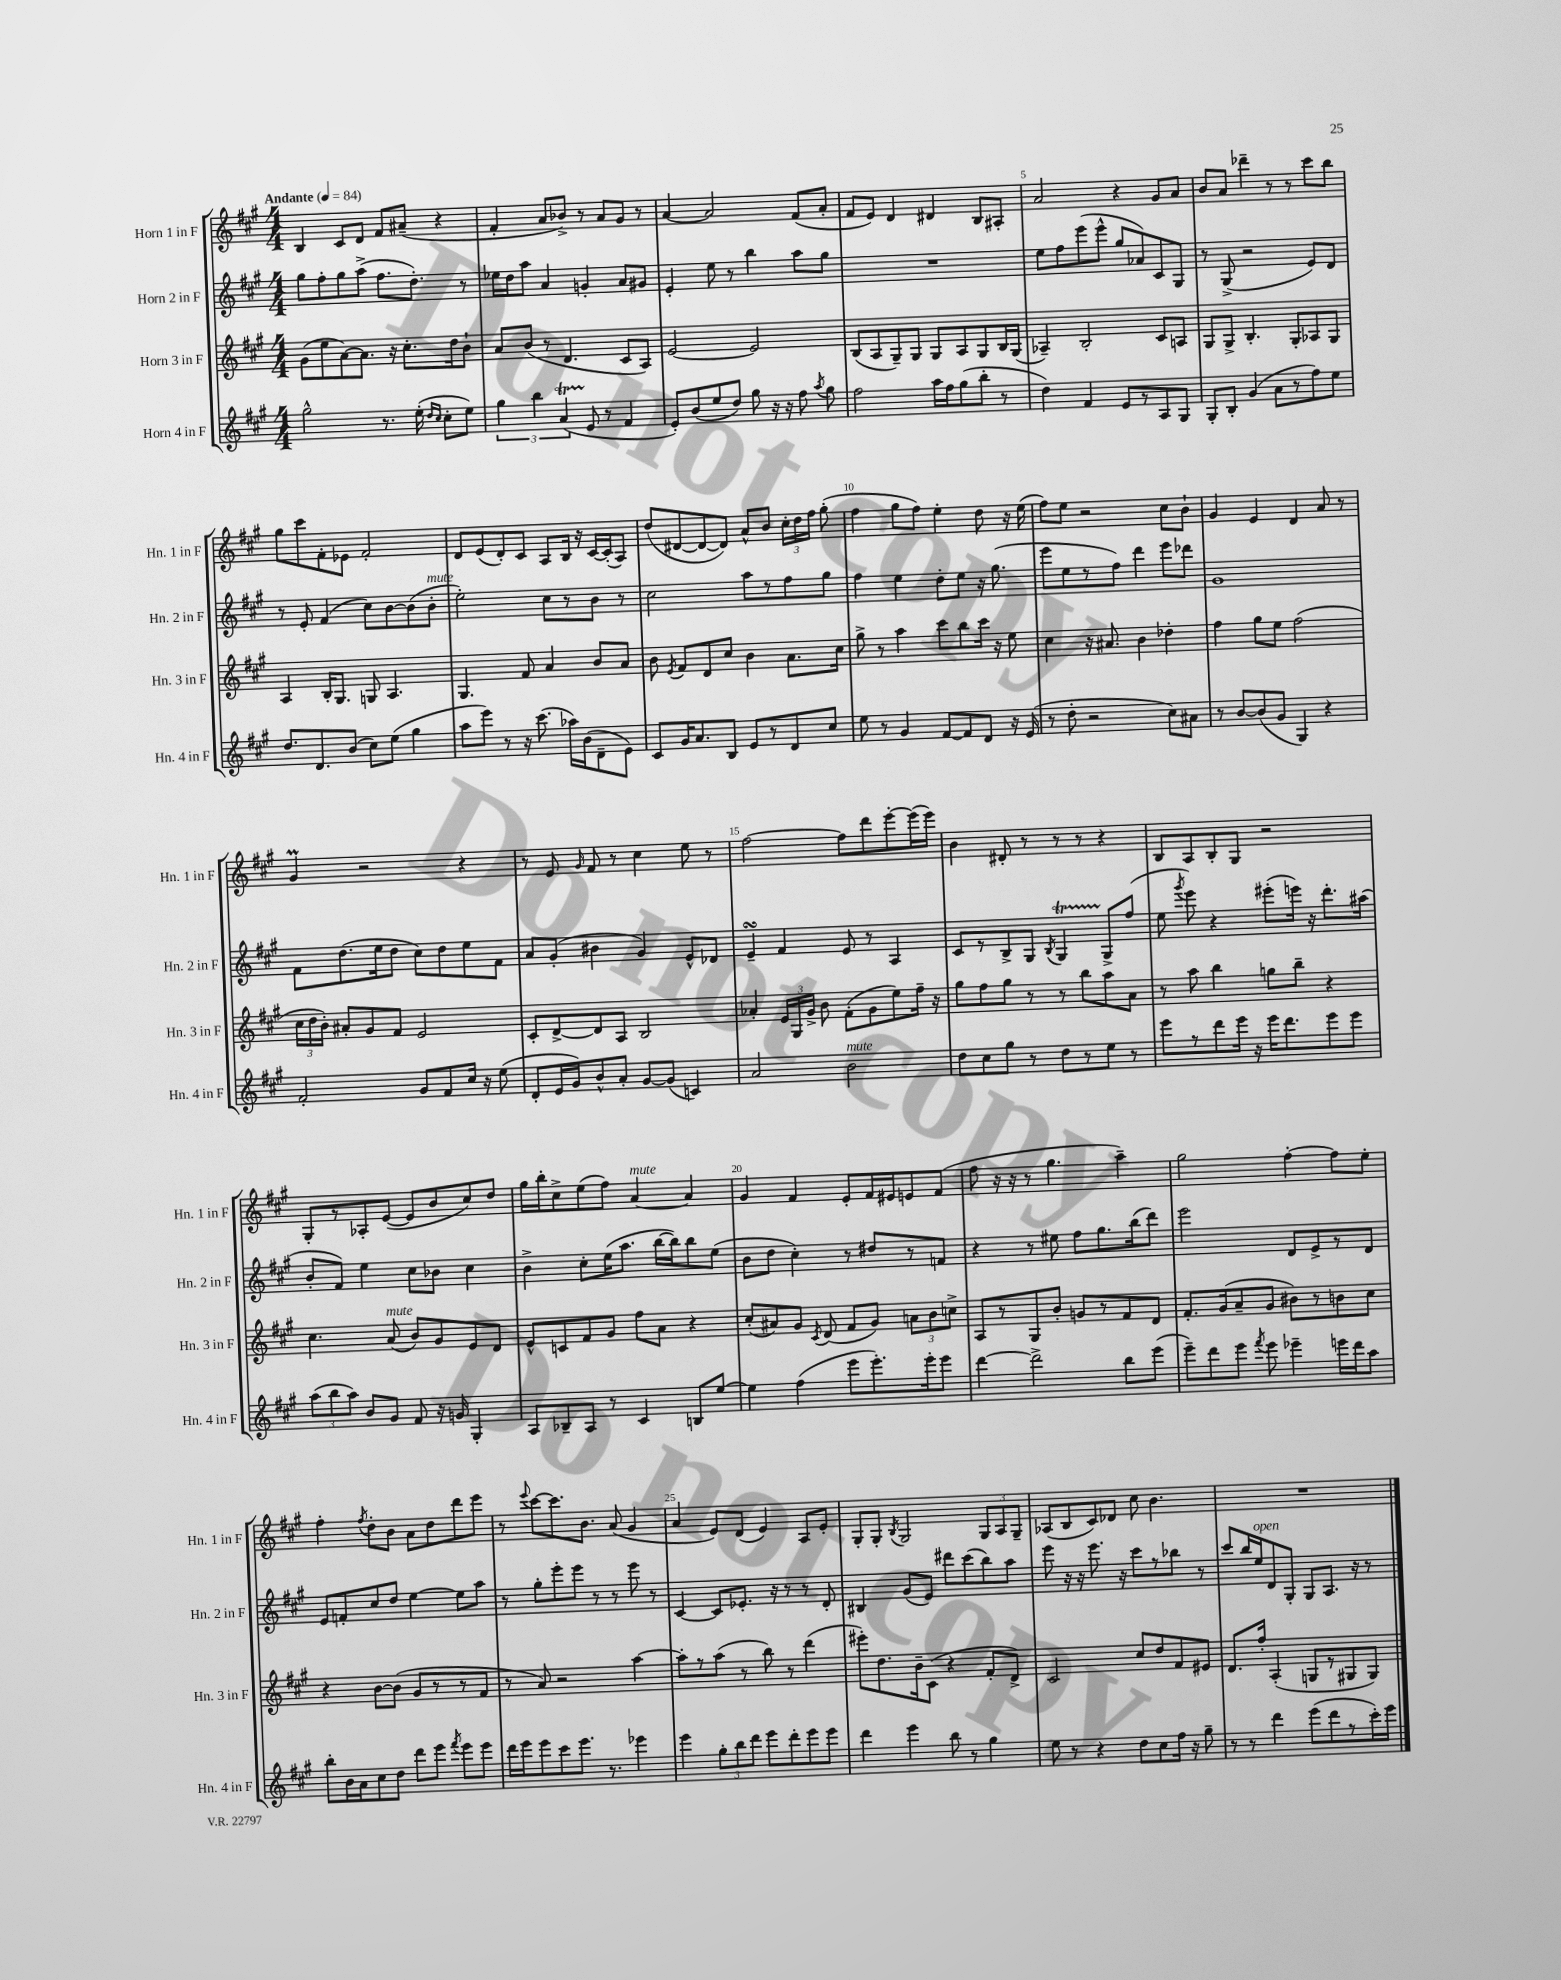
<<
\new StaffGroup <<
\new Staff = "s0" \with { instrumentName = "Horn 1 in F" shortInstrumentName = "Hn. 1 in F" } {
    \clef treble \key a \major \numericTimeSignature \time 4/4 \tempo "Andante" 4 = 84
    \autoBeamOff b4 cis'8[ d'8] fis'8[ ais'8]--( r4 |
    fis'4-. a'8[ bes'8]->) r8 a'8[ gis'8] r8 |
    a'4~ a'2 fis'8[( a'8]-. |
    fis'8[ e'8]) d'4 dis'4 b8[ ais8]-. |
    a'2 r4 gis'8[ a'8] |
    b'8[ a'8] des'''4-- r8 r8 cis'''8[ b''8] |
    gis''8[ cis'''8 fis'8-. ees'8] fis'2-. |
    d'8[ e'8( d'8-.) cis'8] a8[ b16] r16 cis'16[~ cis'16-.( a8]) |
    d''8[( dis'8~ dis'8~ dis'8]) a'8[-^ b'8] \tuplet 3/2 { cis''16[-. d''16 fis''16] } gis''8-.( |
    fis''4 gis''8[ fis''8]) e''4-. d''8 r16 e''16( |
    fis''8[) e''8] r2 cis''8[ b'8]-! |
    gis'4 e'4 d'4 a'8 r8 |
    gis'4\prall r2 r4 |
    r8 e'8 \grace { gis'16 } fis'8 r8 cis''4 e''8 r8 |
    fis''2~ fis''8[ d'''8 e'''8~-. e'''16( e'''16]) |
    b'4 dis'8-. r8 r8 r8 r4 |
    b8[ a8 b8-. gis8] r2 |
    gis8[-. r8 aes8-. e'8]~( e'8[ b'8 cis''8) d''8] |
    gis''16[ b''16-. cis''8-> e''8( fis''8]) a'4~^\markup { \italic "mute" } a'4 |
    gis'4 fis'4 e'8[-. fis'16 eis'16 e'8 fis'8]( |
    fis''8 r16 r16 r8 gis''4. a''4--) |
    gis''2 fis''4~-. fis''8[ e''8]-. |
    fis''4-. \acciaccatura { fis''8 } d''8[-. b'8] a'8[ d''8 d'''8 e'''8] |
    r8 \appoggiatura { e'''8 } cis'''8[~ cis'''8. b'8.] a'8( gis'4 |
    a'4 e'8[) d'8]( e'4) a8[ e'8]-. |
    gis8[-. gis8]-. \acciaccatura { b8 } gis2 \tuplet 3/2 { gis8[ a8 gis8]-- } |
    aes8[( b8 cis'8) des'8] cis''8 b'4. |
    R1 \bar "|." |
}
\new Staff = "s1" \with { instrumentName = "Horn 2 in F" shortInstrumentName = "Hn. 2 in F" } {
    \clef treble \key a \major \numericTimeSignature \time 4/4
    \autoBeamOff gis''8[ fis''8-. gis''8 a''8]->( fis''8.[ d''8.]-.) r8 |
    ees''16[ d''16 a''8] a'4 g'4-. a'8[ gis'8] |
    e'4-. e''8 r8 b''4 a''8[ gis''8] |
    R1 |
    e''8[ fis''8 e'''8( e'''8]-^ gis''8[ aes'8) cis'8 gis8] |
    r8 gis8->( r2 e'8[) d'8] |
    r8 e'8-. fis'4( cis''8[) b'8~ b'8( b'8]-.^\markup { \italic "mute" } |
    e''2-.) cis''8[ r8 b'8] r8 |
    cis''2 a''8[ r8 fis''8 gis''8] |
    fis''4 e''4 d''8[-. e''8] r16 gis''8.( |
    e'''8[ e''8 r8 fis''8]) d'''4 e'''8[ des'''8] |
    gis'1 |
    fis'8[ d''8.( e''16 d''8] cis''8[) d''8 e''8 fis'8] |
    a'8[ gis'8]-.( bis'4 gis'4) e'8[-^ des'8] |
    e'4--\turn fis'4 e'8 r8 a4 |
    cis'8[ r8 b8-> gis8] \acciaccatura { b8 } gis4\startTrillSpan gis8[->\stopTrillSpan fis''8]( |
    e''8 \acciaccatura { gis'''8 } e'''8) r4 eis'''8[-.( e'''16]) r16 d'''8.[-. ais''16]( |
    b'8[-. fis'8]) e''4 cis''8[ bes'8] cis''4 |
    b'4-> cis''8[-. e''16( a''8.] b''16[~ b''16) b''8 e''8]( |
    b'8[ d''8] cis''4-.) r8 dis''8[ r8 f'8] |
    r4 r8 eis''8 fis''8[ gis''8. b''16( d'''8]) |
    e'''2 d'8[ e'8-> r8 d'8] |
    e'8[ f'8-. cis''8 d''8] e''4~ e''8[ a''8] |
    r8 gis''8[-. e'''8-. e'''8] r8 r8 e'''8 r8 |
    cis'4~ cis'8[ ees'8.]-. r16 r8 r8 d'8-. |
    bis4 gis'8[( e'8]) dis'''8[ cis'''8( b''8) a''8] |
    e'''8 r16 r16 e'''8. r16 cis'''8[ r8 bes''8] r8 |
    cis'''8[ b''16 e''16^\markup { \italic "open" } d'8 gis8]-. gis8[ a8.] r16 r8 \bar "|." |
}
\new Staff = "s2" \with { instrumentName = "Horn 3 in F" shortInstrumentName = "Hn. 3 in F" } {
    \clef treble \key a \major \numericTimeSignature \time 4/4
    \autoBeamOff gis'8[( e''8 a'8~) a'8.] r16 cis''8.[-. d''16 b'8]-! |
    a'8[ b'8]( r8 d'4. cis'8[ a8]) |
    e'2~ e'2 |
    b8[( a8 gis8--) gis8] gis8[ a8 gis8 b16 gis16]( |
    aes4--) b2-. cis'8[ a8] |
    gis8[ gis8]-> b4.-. gis8[-. aes8 gis8] |
    a4 b16[-. gis8.] g8 a4. |
    gis4. fis'8 a'4 b'8[ a'8] |
    b'8 \acciaccatura { e'8 } fis'8[ d'8 cis''8] b'4 a'8.[ cis''16] |
    gis''8-> r8 a''4 cis'''8[ b''8 cis'''16] r16 e''8 |
    cis''4 r16 ais'8. b'4 des''4-. |
    fis''4 gis''8[ e''8] fis''2( |
    \tuplet 3/2 { cis''16[ d''16 b'16]-.) } ais'8[-. gis'8 fis'8] e'2 |
    cis'8[-. d'8~-> d'8 a8] b2 |
    aes'4-. \tuplet 3/2 { e'16[ gis16 gis'16]-> } b'8 fis'8[-.( gis'8 e''8) fis''16]-- r16 |
    gis''8[ fis''8 gis''8] r8 r8 b''8[ a''8 a'8] |
    r8 a''8 b''4 g''8[ b''8]-- r4 |
    cis''4. a'8^\markup { \italic "mute" }( b'8[) gis'8 e'8 d'8] |
    e'8[-^ c'8 fis'8 gis'8] fis''8[ a'8] r4 |
    cis''8[-.( ais'8) gis'8] \acciaccatura { cis'8 } d'8( fis'8[ gis'8]) \tuplet 3/2 { a'8[ b'8 c''8]-> } |
    a8[ r8 gis8 b'8]-. g'8[ r8 fis'8 d'8] |
    fis'8.[-. gis'16( a'8-- gis'8] bis'8[) r8 b'8 cis''8] |
    r4 b'8[~ b'8]( gis'8[ r8 r8 fis'8] |
    r8 a'8) r2 a''4~ |
    a''8[-. r8 a''8]( r8 b''8) r8 d'''4( |
    eis'''8[-.) d''8. b'16-- cis'8]( r4 fis'8[-. d'8]->) |
    cis'2 cis''8[ d''8 fis'8 eis'8] |
    d'8.[ fis''16]-. a4-.( g8[ r8 gis8 gis8]) \bar "|." |
}
\new Staff = "s3" \with { instrumentName = "Horn 4 in F" shortInstrumentName = "Hn. 4 in F" } {
    \clef treble \key a \major \numericTimeSignature \time 4/4
    \autoBeamOff gis''2-^ r8. e''16-.( \grace { d''16[ cis''16] } cis''8[-. e''8]) |
    \tuplet 3/2 { gis''4 b''4 a'4\startTrillSpan( } e'8\stopTrillSpan r8 fis'4 |
    e'8[-.) b'8( e''8 d''8]) gis''8 r16 r16 fis''8 \acciaccatura { a''8 } gis''8 |
    fis''2 a''16[ fis''16 gis''8( b''8]-. r8 |
    d''4) fis'4 e'8[ r8 a8 gis8] |
    gis8[-. b8]-. gis'4( a'8[ r8 fis''8) e''8] |
    d''8.[ d'8. b'8]( cis''8[) e''8]( gis''4 |
    a''8[ e'''8]) r8 r16 cis'''8.( aes''16[) b'16( d'8-- e'8]) |
    cis'8[ gis'16 a'8. b8] e'8[ r8 d'8 cis''8] |
    e''8 r8 gis'4 fis'8[~ fis'8 d'8] r16 e'16( |
    r8 d''8-. r2 cis''8[) ais'8] |
    r8 b'8[~ b'8( gis'8] gis4) r4 |
    fis'2-. gis'8[ fis'8 cis''16] r16 e''8( |
    d'8[-. e'16 gis'16) b'8-^ a'8]-. gis'8[~ gis'8]( c'4) |
    a'2 b'2^\markup { \italic "mute" } |
    d''8[ cis''8 gis''8] r8 d''8[ r8 e''8] r8 |
    e'''8[ r8 d'''8 e'''16] r16 e'''16[ d'''8. e'''8 e'''8] |
    \tuplet 3/2 { a''8[( b''8 a''8]) } b'8[ gis'8] fis'8 r16 g'16 gis4-. |
    a8[ bes8-- a8] r8 cis'4 b8[ e''8]~ |
    e''4 fis''4( e'''8[ e'''8.-.) e'''16-. e'''8] |
    d'''4~ d'''2-> b''8[ e'''8]( |
    e'''8[--) d'''8 e'''8] \acciaccatura { fis'''8 } e'''8 ees'''4-- e'''16[ d'''16 a''8] |
    b''8[-. b'16 a'16 cis''8 d''8] d'''8[ e'''8] \acciaccatura { fis'''8 } e'''8[ e'''8] |
    d'''16[ e'''16 e'''8 cis'''8 e'''8.] r8. ees'''4 |
    e'''4 \tuplet 3/2 { gis''8[-. b''8 d'''8] } e'''8[ d'''8-. e'''8 e'''8] |
    d'''4 e'''4 b''8 r8 gis''4 |
    e''8 r8 r4 d''8[ cis''8 fis''16] r16 gis''8-- |
    r8 r8 d'''4 e'''8[( d'''8 r8 cis'''16-.) e'''16] \bar "|." |
}
>>
>>
\layout { \context { \Score \override BarNumber.break-visibility = ##(#f #t #t) barNumberVisibility = #(every-nth-bar-number-visible 5) } }
